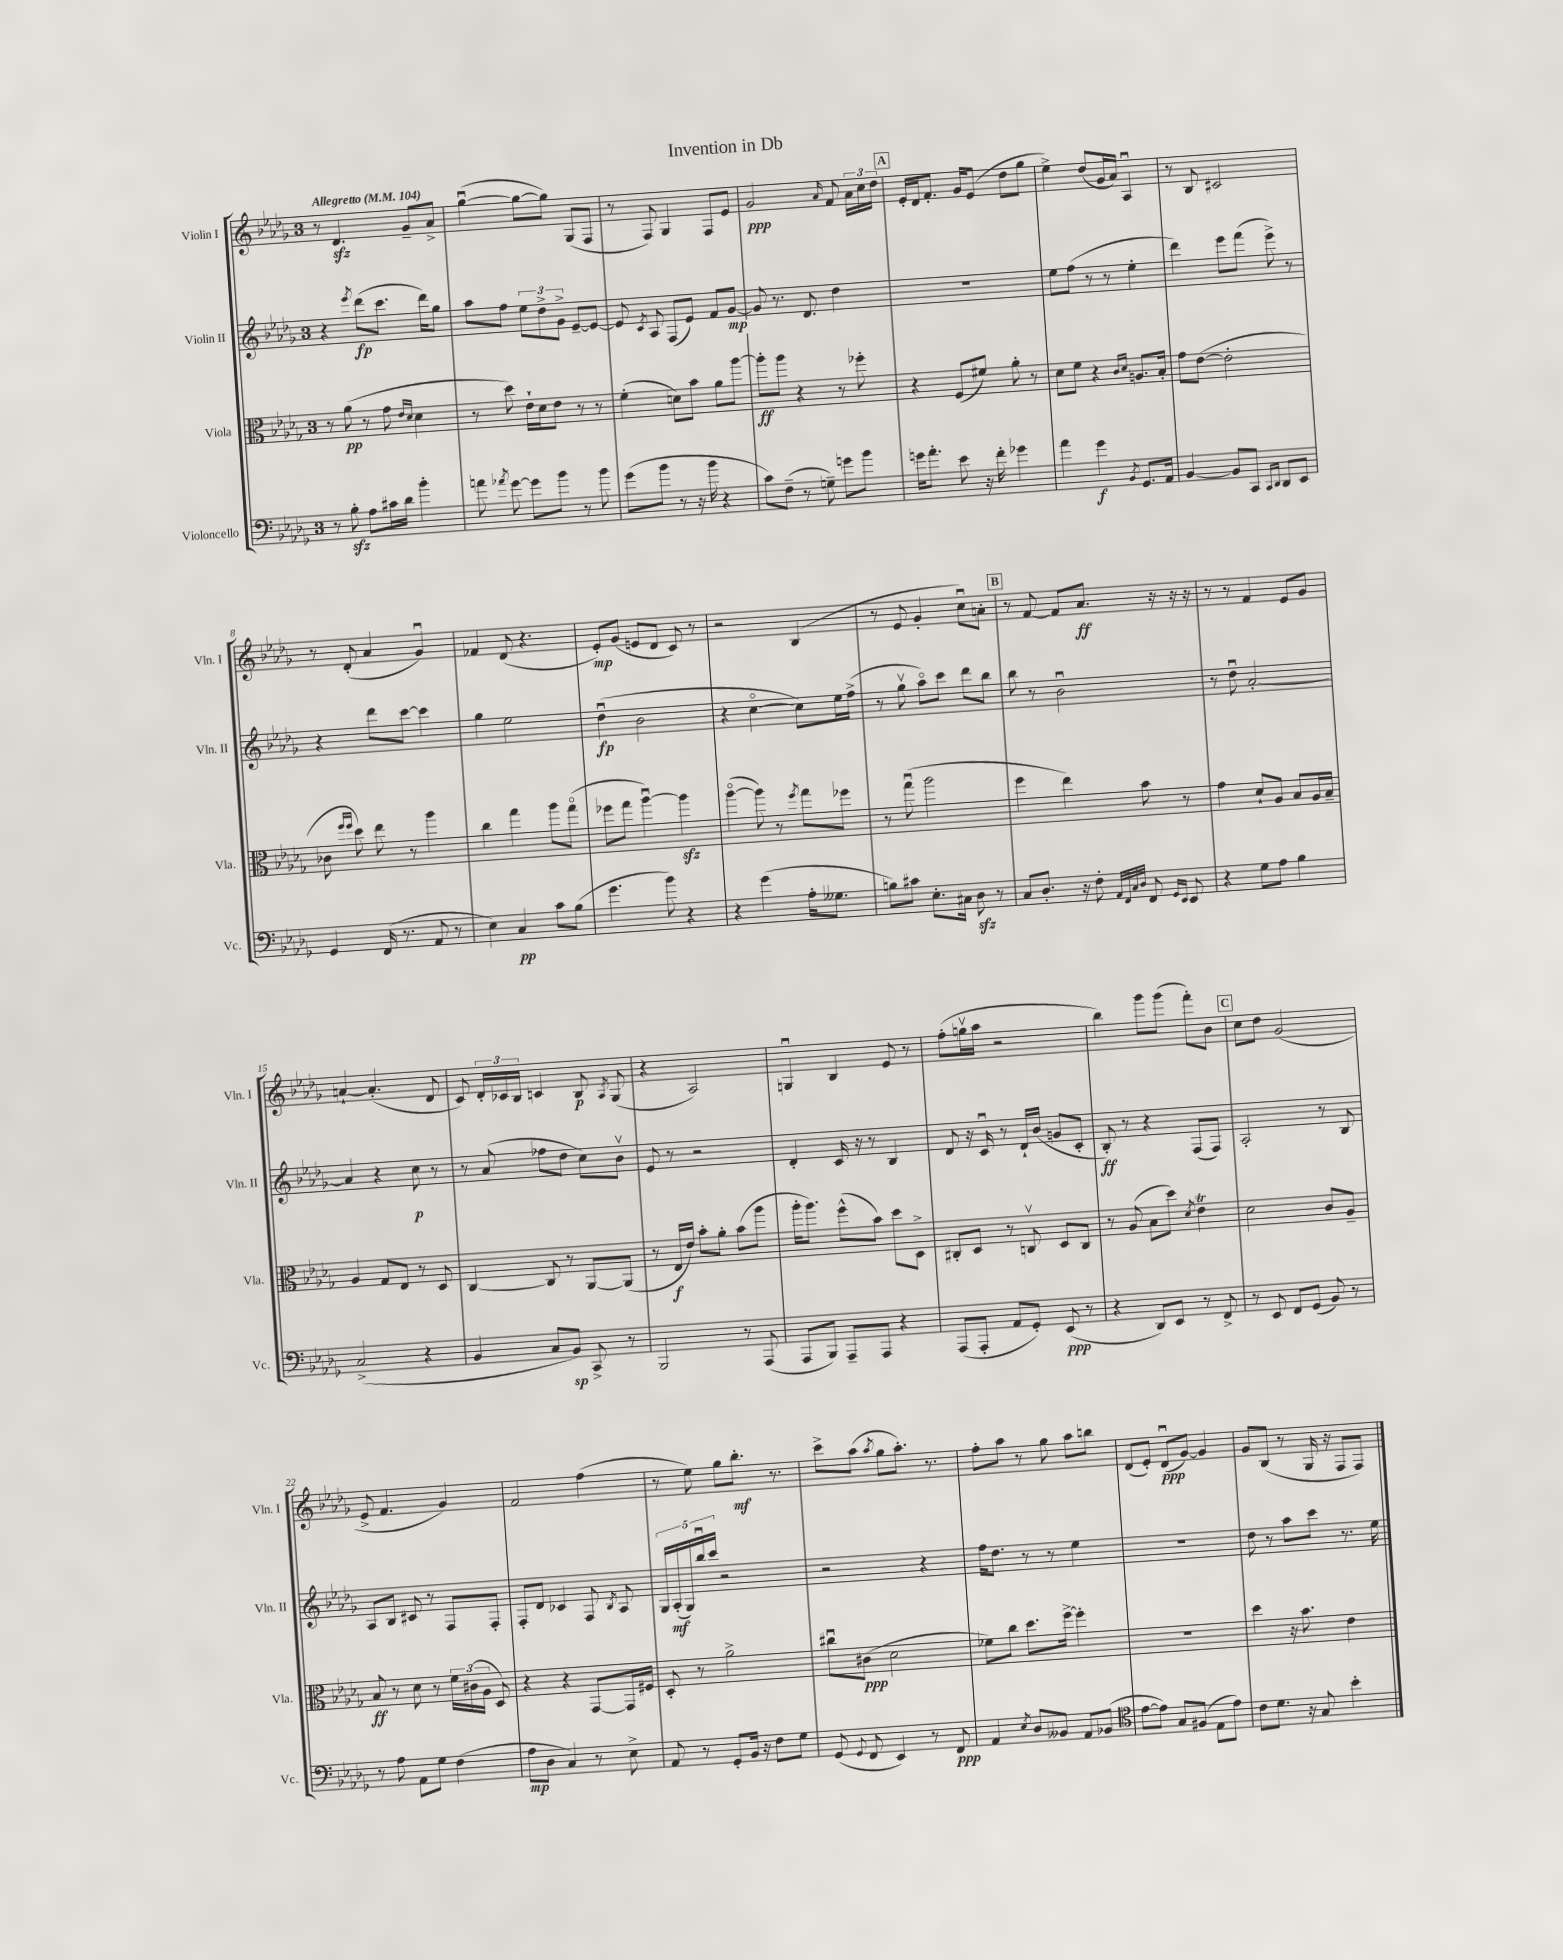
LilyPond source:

\header { title = "Invention in Db" }
<<
\new StaffGroup <<
\new Staff = "s0" \with { instrumentName = "Violin I" shortInstrumentName = "Vln. I" } {
    \clef treble \key des \major \once \override Staff.TimeSignature.style = #'single-digit \time 3/4 \tempo "Allegretto" 4 = 104
    \autoBeamOff r8 des'4.\sfz ges'8[-- aes'8]-> |
    ges''4~\downbow( ges''8[~ ges''8]) ges8[( f8] |
    r8 f8) ges4 f8[ ees'8] |
    ges'2\ppp \grace { aes'16 } f'8 \tuplet 3/2 { aes'16[ c''16 des''16] } |
    \mark \markup { \box "A" } ees'16[-. des'16 f'8.]-. ges'16[ ees'8]( des''8[ ges''8] |
    ees''4->) des''8[( ges'16 aes'16]) aes4\downbow |
    r8 bes8 cis'2 |
    r8 des'8-.( aes'4 ges'4\downbow) |
    fes'4 des'8( r4. |
    ees'8[-.\mp) ges'8]( e'8[ des'8] c'8) r8 |
    r2 bes4( |
    r8 ees'8 ges'4-. c''8[\downbow) a'8]-. |
    \mark \markup { \box "B" } r8 f'8~ f'8[ aes'8.]\ff r16 r16 r16 |
    r8 r8 f'4 ees'8[ ges'8] |
    a'4~-! a'4.-.( des'8 |
    c'8) \tuplet 3/2 { des'16[-. ces'16 bes16] } c'4 bes8\p \acciaccatura { aes8 } ges8( |
    r4 aes2) |
    g4\downbow bes4 ees'8 r8 |
    f''8[-.( g''16\upbow aes''16] r2 |
    bes''4) ges'''8[ ges'''8]( f'''8[-.) bes'8] |
    \mark \markup { \box "C" } c''8[ des''8] ges'2( |
    ees'8-> f'4. ges'4) |
    f'2 f''4( |
    r8 ees''8) ges''8[ bes''8.]-.\mf r8. |
    c'''8[-> aes''8]( \acciaccatura { aes''8 } ges''8[ aes''8.]-.) r8. |
    f''8[-. aes''8] r8 ges''8 aes''8[ b''8] |
    des'8[( ees'8]-.) des'8[\downbow\ppp( ges'8]~) ges'4 |
    ges'8[ bes8]( r8 ges16 r16 f8[ f8]) \bar "|." |
}
\new Staff = "s1" \with { instrumentName = "Violin II" shortInstrumentName = "Vln. II" } {
    \clef treble \key des \major \once \override Staff.TimeSignature.style = #'single-digit \time 3/4
    \autoBeamOff r4 \acciaccatura { ees'''8 } des'''8[\fp( c'''8.] des'''16[) ges''8] |
    aes''8[ f''8] \tuplet 3/2 { ees''8[ des''8-> ges'8]-> } ees'8[~-- ees'8]~ |
    ees'8 \acciaccatura { c'8 } aes8 f8[( ees'8]) f'8[ ges'8]~\mp |
    ges'8 r8. des'8. des''4 |
    \mark \markup { \box "A" } R2. |
    ees''8[ f''8]( r8 r8 ees''4-. |
    des'''4) ees'''8[ f'''8]( ees'''8->) r8 |
    r4 des'''8[ c'''8]~ c'''4 |
    ges''4 ees''2 |
    des''4\downbow\fp( bes'2 |
    r4 c''4~\flageolet c''8[) ees''16 f''16]->( |
    r8 ges''8\upbow aes''8[\flageolet) c'''8] des'''8[ bes''8] |
    \mark \markup { \box "B" } bes''8 r8 bes'2\downbow |
    r8 des''8\downbow aes'2~-. |
    aes'4 r4 c''8\p r8 |
    r8 aes'8( fes''8[ des''8] c''8[) bes'8]\upbow |
    ees'8 r8 r2 |
    des'4-. c'16 r16 r8 bes4 |
    des'8 r16 c'16\downbow r8 des'16[-! bes'16]( g'8[ c'8]-. |
    bes8-.\ff) r8 r4 f8[( f8]) |
    \mark \markup { \box "C" } aes2-. r8 bes8 |
    aes8[ bes8] cis'8 r8 f8[ f8]-. |
    f8[-. des'8] ces'4 f8 \acciaccatura { bes8 } aes8 |
    \tuplet 5/4 { ges16[ aes16-.\mf( ges16) bes''16\downbow c'''16] } r2 |
    r2 r4 |
    f''16[ des''8.] r8 r8 ees''4 |
    R2. |
    des''8 r8 aes''8[ c'''8] r8. ees''16 \bar "|." |
}
\new Staff = "s2" \with { instrumentName = "Viola" shortInstrumentName = "Vla." } {
    \clef alto \key des \major \once \override Staff.TimeSignature.style = #'single-digit \time 3/4
    \autoBeamOff r8 aes'8\pp( r8 ges'8 \grace { ees'16[ des'16] } des'4 |
    r8 des''8) ees'16[-! des'16 ees'8] r8 r8 |
    f'4-.( d'8[) bes'8] aes'8[ aes''8]~ |
    aes''8[-.\ff aes''8] r4 r8 fes''8-. |
    \mark \markup { \box "A" } r4 f8[( fis'8]) aes'8-. r8 |
    des'8[ f'8] r4 \grace { c'16[ des'16] } a8.[ bes16]-. |
    ges'8[ ees'8]~( ees'2-. |
    ces'8 \grace { f''16[ f''16] } des''8) ees''8 r8 aes''4 |
    c''4 ges''4 aes''8[ ges''8]\flageolet( |
    fes''8[ ges''8] aes''4~\downbow) aes''4\sfz |
    aes''4~\flageolet( aes''8) r8 \acciaccatura { f''8 } ges''8[ fes''8] |
    r8 ges''8\downbow( aes''2 |
    \mark \markup { \box "B" } f''4 ees''4) bes'8 r8 |
    ges'4 des'8[-! aes8] bes8[ aes16 bes16]-- |
    aes4 ges8[ ees8] r8 des8 |
    c4~ c8 r8 aes,8[~ aes,8]( |
    r8 ees16[\f ees'16]) bes'8[-. aes'8]-. bes'8[( aes''8] |
    aes''16[-. aes''8.]) f''8[-^( bes'8]) des''8[ des8]-> |
    cis8[-. des8] r8 c8\upbow des8[ c8] |
    r8 aes8( bes8[ des''8]) \acciaccatura { des'8 } ees'4\trill |
    \mark \markup { \box "C" } des'2 c'8[ aes8]-- |
    bes8\ff r8 des'8 r8 \tuplet 3/2 { f'16[ cis'16( aes16] } des8) |
    r4 r4 ges,8[~ ges,16 fis16] |
    des8-. r8 aes'2-> |
    cis''8[\downbow cis'8]\ppp( des'2 |
    fes'8[) c''8] des''8.[ f''16]~-> f''4-. |
    R2. |
    des''4 r16 bes'8. ees'4 \bar "|." |
}
\new Staff = "s3" \with { instrumentName = "Violoncello" shortInstrumentName = "Vc." } {
    \clef bass \key des \major \once \override Staff.TimeSignature.style = #'single-digit \time 3/4
    \autoBeamOff r8 bes8-.\sfz aes8[ cis'16 des'16] bes'4-. |
    a'8 \acciaccatura { aes'8 } ges'8~ ges'8[ bes'8] r8 bes'8 |
    ges'8[( bes'8] r8 r16 bes'16 r4 |
    c'8[) f8]--( r8 g8--) g'8[ bes'8] |
    \mark \markup { \box "A" } g'16[ aes'8.]-. ees'8 r16 f'16-. ges'4 |
    aes'4 ges'4\f \acciaccatura { bes,8 } ges,8.[ aes,16] |
    bes,4~ bes,8[ c,8] \grace { c,16[ des,16] } des,8[ ees,8] |
    ges,4 f,16( r8. aes,8 r8 |
    ees4) c4\pp c'8[ bes8]( |
    ges'4. bes'8) r4 |
    r4 ges'4( aes16[-. geses8.] |
    b8[) cis'8] ees8.[-. cis16] des8\sfz r8 |
    \mark \markup { \box "B" } c8[ des8.]-. r16 f8-. \grace { aes,32[ f,32 c32 des32] } f,8 \grace { ges,16[ ees,16] } ees,8 |
    r4 ges8[ aes8] bes4 |
    c2->( r4 |
    bes,4 c8[ bes,8]\sp) c,8-> r8 |
    bes,,2 r8 aes,,8( |
    aes,,8[ bes,,8]) aes,,8[-- aes,,8] r4 |
    aes,,8[( aes,,8]-. aes,8[ ges,8]-.) ees,8\ppp( r8 |
    r4 des,8[) ees,8] r8 f,8-> |
    \mark \markup { \box "C" } r8 ees,8 f,8[ ges,8]( bes,8) r8 |
    r8 aes8 aes,8[ ges8] f4( |
    aes8[\mp des8] c4) r8 ees8-> |
    aes,8 r8 ges,8[-. bes,16] r16 f8[ ges8] |
    ges,8( \appoggiatura { ges,8 } f,8 ees,4) r8 f,8\ppp |
    aes,4 \acciaccatura { ees8 } des8[ beses,8] aes,8[ bes,8]( |
    \clef tenor ees'8[~ ees'8]) ges8[ fis8]( ees8[ ees'8]) |
    c'8[ des'8.] r16 ges8 bes'4-. \bar "|." |
}
>>
>>
